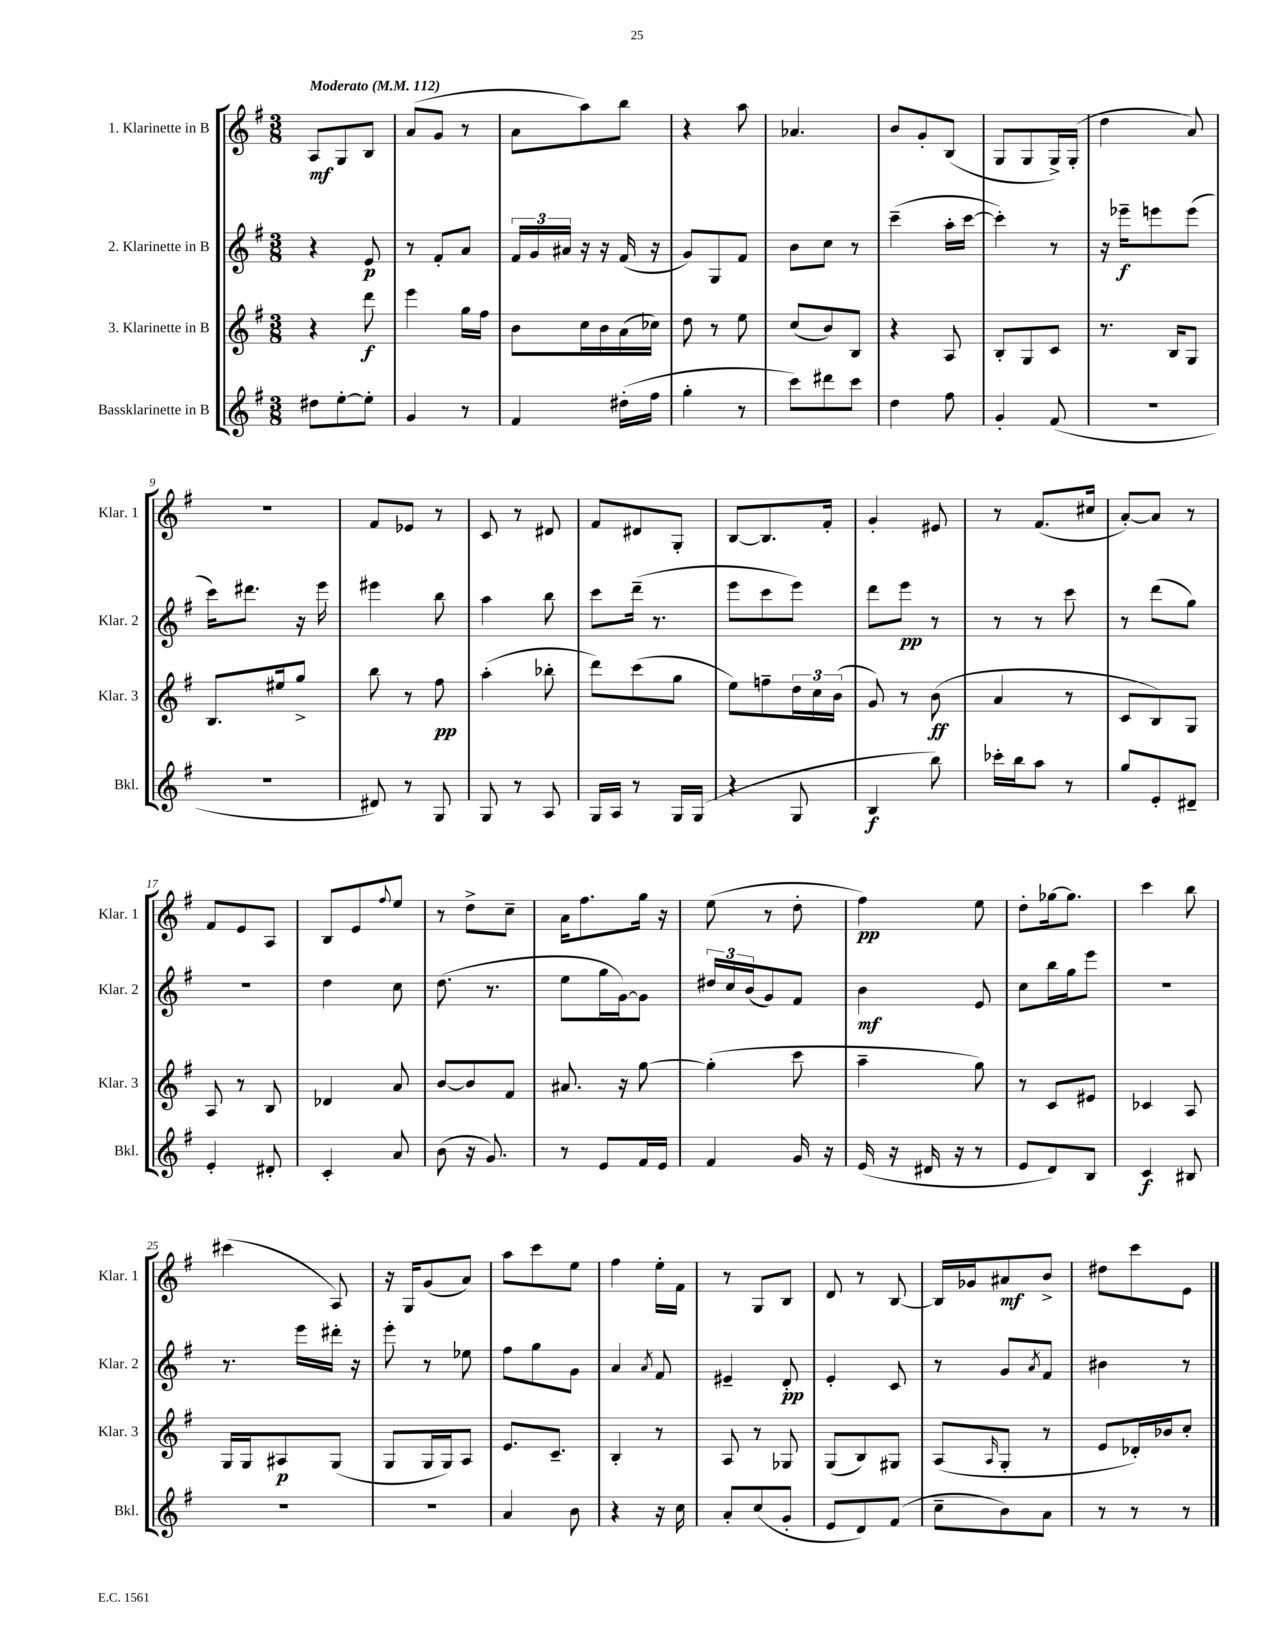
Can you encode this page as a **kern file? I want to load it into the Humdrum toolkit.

**kern	**kern	**kern	**kern
*staff4	*staff3	*staff2	*staff1
*clefG2	*clefG2	*clefG2	*clefG2
*k[f#]	*k[f#]	*k[f#]	*k[f#]
*M3/8	*M3/8	*M3/8	*M3/8
*MM112	*MM112	*MM112	*MM112
8dd#\L	4r	4r	8A/L
[8ee'\	.	.	8G/
8ee'\]J	8ddd\	8e/	8B/J
=	=	=	=
4g/	4eee\	8r	(8a/L
.	.	8f#'/L	8g/J
8r	16gg\LL	8a/J	8r
.	16ff#\JJ	.	.
=	=	=	=
4f#/	8b\L	24f#/LL	8a\L
.	.	24g/	.
.	.	24a#/JJ	.
.	16cc\L	16r	8aa\)
.	16b\	16r	.
(16dd#'\LL	(16a\	(16f#/	8bb\J
16ff#\JJ	16cc-\JJ)	16r	.
=	=	=	=
4gg'\	8dd\	8g/L)	4r
.	8r	8G/	.
8r	8ee\	8f#/J	8aa\
=	=	=	=
8ccc\L)	(8cc/L	8b\L	4.a-/
8ddd#\	8b/)	8cc\J	.
8ccc\J	8B/J	8r	.
=	=	=	=
4dd\	4r	(4ccc~\	8b/L
.	.	.	8g'/
8ff#\	8A/	16aa'\LL	(8B/J
.	.	[16ccc\JJ	.
=	=	=	=
4g'/	8B'/L	4ccc'\])	8G/L
.	8G/	.	8G/
(8f#/	8c/J	8r	16G^/L)
.	.	.	(16G'/JJ
=	=	=	=
4.r	8.r	16r	4dd\
.	.	16eee-~\LK	.
.	.	8eee\	.
.	16B/LK	.	.
.	8G/J	(8eee\J	8a/)
=	=	=	=
4.r	8.B/L	16ccc\LK)	4.r
.	.	8.ddd#\J	.
.	16ee#/k	.	.
.	8gg^/J	16r	.
.	.	16eee\	.
=	=	=	=
8d#/)	8bb\	4eee#\	8f#/L
8r	8r	.	8e-/J
8G/	8ff#\	8bb\	8r
=	=	=	=
8G/	(4aa'\	4aa\	8c/
8r	.	.	8r
8A/	8bb-'\	8bb\	8d#/
=	=	=	=
16G/LL	8ddd\L)	8ccc\L	8f#/L
16A/JJ	.	.	.
8r	(8ccc\	(16ddd~\Jk	8d#/
.	.	8.r	.
16G/LL	8gg\J	.	8G'/J
(16G/JJ	.	.	.
=	=	=	=
4r	8ee\L)	8eee\L	[8B/L
.	8ff~\	8ccc\	8.B/]
8G/	24dd\L	8eee\J)	.
.	24cc\	.	.
.	.	.	16f#'/Jk
.	(24b\JJ	.	.
=	=	=	=
4B/	8g/)	8ddd\L	4g'/
.	8r	8eee\J	.
8bb\)	(8b\	8r	8e#/
=	=	=	=
16ccc-'\LL	4a/	8r	8r
16bb\J	.	.	.
8aa\J	.	8r	(8.f#/L
8r	8r	8ccc\	.
.	.	.	16cc#/Jk
=	=	=	=
8gg/L	8c/L	8r	[8a'/L)
8e'/	8B/)	(8ddd\L	8a/]J
8d#~/J	8G/J	8gg\J)	8r
=	=	=	=
4e'/	8A/	4.r	8f#/L
.	8r	.	8e/
8d#'/	8B/	.	8A/J
=	=	=	=
4c'/	4d-/	4dd\	8B/L
.	.	.	8e/
.	.	.	8qqff#/
8a/	8a/	8cc\	8ee/J
=	=	=	=
(8b\	[8b/L	(8.dd\	8r
16r	8b/]	.	8dd^\L
8.g/)	.	8.r	.
.	8f#/J	.	8cc~\J
=	=	=	=
8r	8.a#/	8ee\L	16a\LK
.	.	.	8.ff#\
8e/L	.	16gg\L	.
.	16r	[16g\J)	.
16f#/L	[8gg\	8g\]J	16gg\Jk
16e/JJ	.	.	16r
=	=	=	=
4f#/	(4gg'\]	24dd#/LL	(8ee\
.	.	24cc/	.
.	.	(24b/J	.
.	.	8g/)	8r
16g/	8ccc\	8f#/J	8dd'\
16r	.	.	.
=	=	=	=
(16e/	4aa~\	4b\	4ff#\)
16r	.	.	.
16d#/	.	.	.
16r	.	.	.
8r	8gg\)	8e/	8ee\
=	=	=	=
8e/L	8r	8cc\L	8dd'\L
8d/)	8c/L	16bb\L	[16gg-\k
.	.	16gg\J	8.gg-\]J
8B/J	8e#/J	8eee\J	.
=	=	=	=
4c/	4c-/	4.r	4ccc\
8B#/	8A/	.	8bb\
=	=	=	=
4.r	16G/LL	8.r	(4ccc#\
.	16G/J	.	.
.	8A#/	.	.
.	.	16eee\LL	.
.	(8G/J	16ddd#'\JJ	8A/)
.	.	16r	.
=	=	=	=
4.r	8G/L	8eee'\	16r
.	.	.	16G/LK
.	16G/L	8r	(8g/
.	16G/J)	.	.
.	8A/J	8ee-\	8a/J)
=	=	=	=
4a/	8.e/L	8ff#\L	8aa\L
.	.	8gg\	8ccc\
.	8.c~/J	.	.
8b\	.	8g\J	8ee\J
=	=	=	=
4r	4B'/	4a/	4ff#\
.	.	8qa/	.
16r	8r	8f#/	16ee'\LL
16cc\	.	.	16f#\JJ
=	=	=	=
8a'/L	8A/	4e#~/	8r
(8cc/	8r	.	8G/L
8g'/J	8G-/	8d'/	8B/J
=	=	=	=
8e/L	(8G/L	4e'/	8d/
8d/)	8B/)	.	8r
(8f#/J	8G#/J	8c/	[8B/
=	=	=	=
8cc~\L	(8A/L	8r	16B/]LL
.	.	.	16g-/J
.	16qqA/	.	.
8b\)	8G'/J	8g/L	8a#/
.	.	8qa/	.
8a\J	8r	8f#/J	8b^/J
=	=	=	=
8r	8e/L	4b#\	8dd#\L
8r	16d-'/L)	.	8ccc\
.	16b-/J	.	.
8r	8cc'/J	8r	8e\J
==	==	==	==
*-	*-	*-	*-
